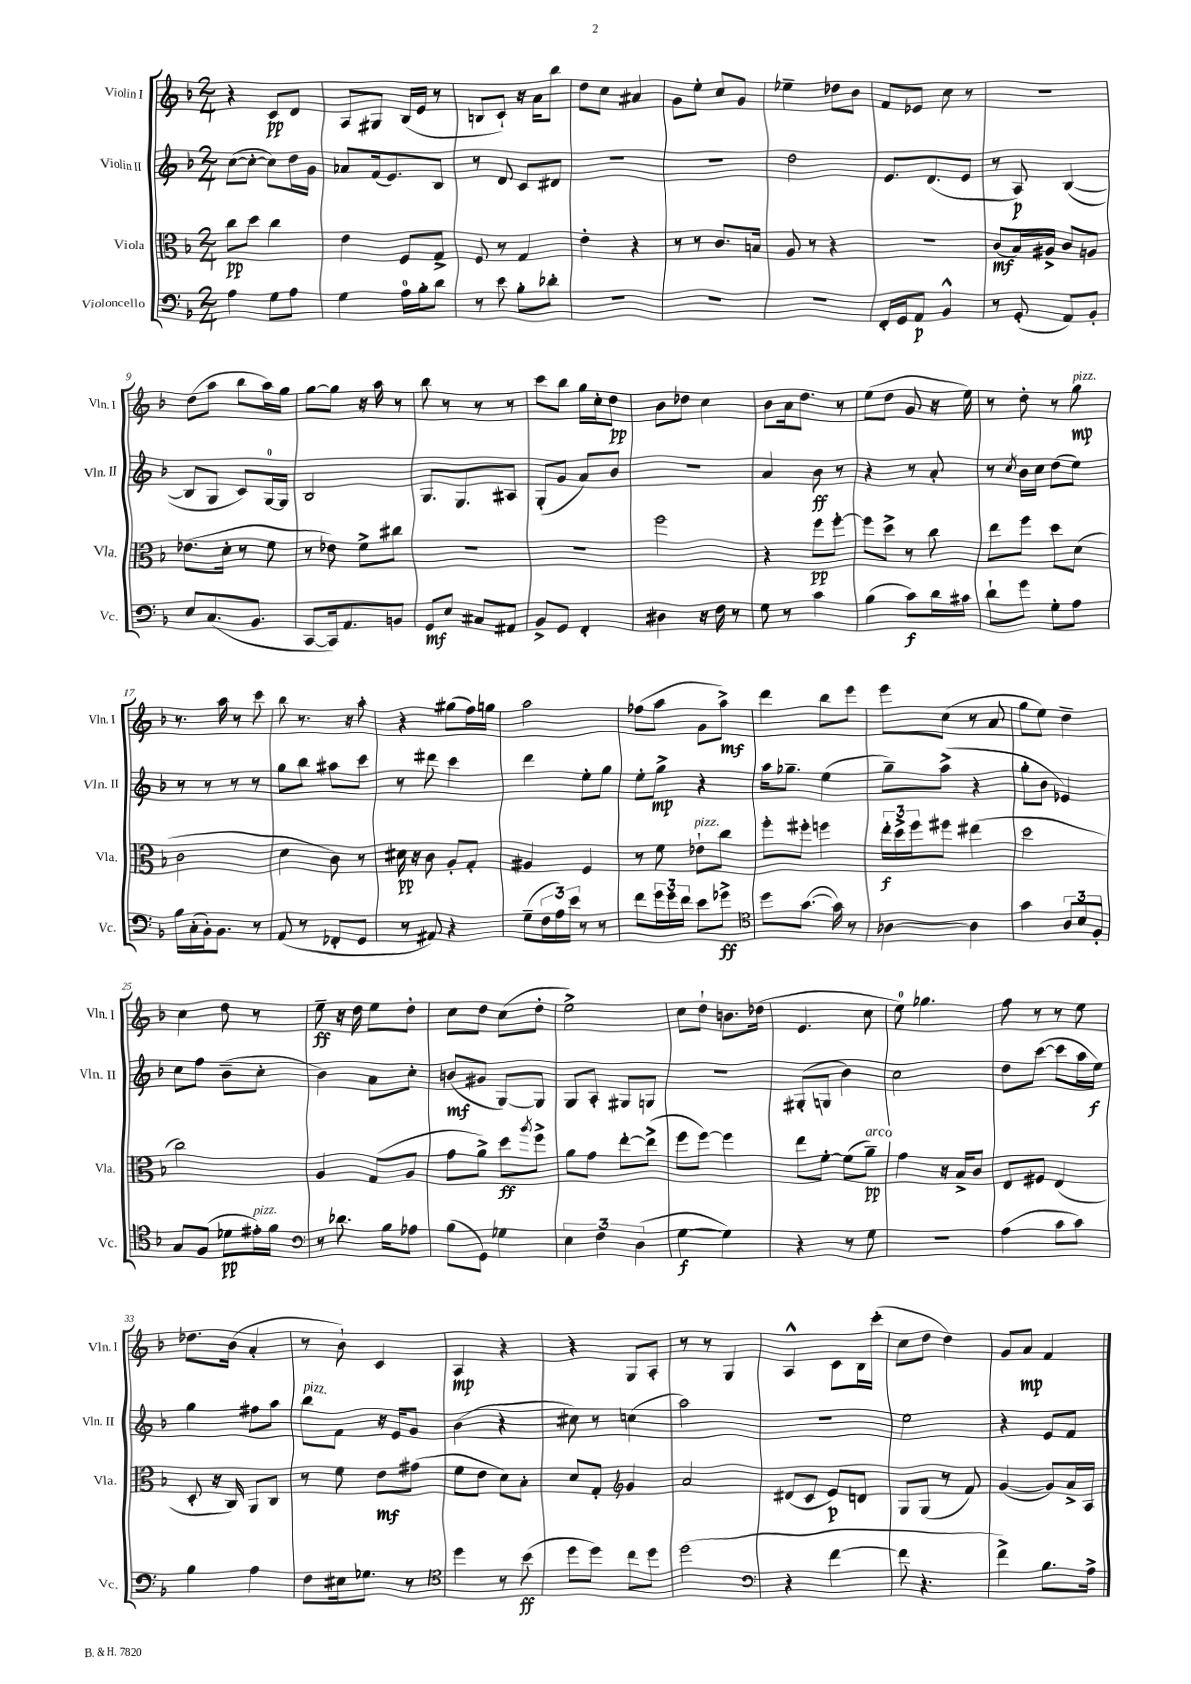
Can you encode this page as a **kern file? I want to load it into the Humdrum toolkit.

**kern	**dynam	**kern	**dynam	**kern	**dynam	**kern	**dynam
*part4	*part4	*part3	*part3	*part2	*part2	*part1	*part1
*staff4	*staff4	*staff3	*staff3	*staff2	*staff2	*staff1	*staff1
*I"Violoncello	*	*I"Viola	*	*I"Violin II	*	*I"Violin I	*
*I'Vc.	*	*I'Vla.	*	*I'Vln. II	*	*I'Vln. I	*
*clefF4	*	*clefC3	*	*clefG2	*	*clefG2	*
*k[b-]	*	*k[b-]	*	*k[b-]	*	*k[b-]	*
*M2/4	*	*M2/4	*	*M2/4	*	*M2/4	*
=1	=1	=1	=1	=1	=1	=1	=1
4A\	.	8cc\L	pp	([8cc\L	.	4r	.
.	.	8dd\J	.	8cc'\J_	.	.	.
8G\L	.	4cc\	.	8cc\L])	.	8c/L	pp
8A\J	.	.	.	16dd\L	.	8d/J	.
.	.	.	.	16g\JJ	.	.	.
=2	=2	=2	=2	=2	=2	=2	=2
4G\	.	4e\	.	8a-X/L	.	8A/L	.
.	.	.	.	(16f/k	.	8G#X/J	.
.	.	.	.	8.e/)	.	.	.
16A\LL	.	8F/L	.	.	.	(16B-/LL	.
16B-'\J	.	.	.	.	.	16e/JJ	.
8d\J	.	8G^/J	.	8B-/J	.	8r	.
=3	=3	=3	=3	=3	=3	=3	=3
8r	.	8F/	.	8r	.	8Bn/L	.
8e\	.	8r	.	8d/	.	8c`/J)	.
8B-'\L	.	4G/	.	8c/L	.	16r	.
.	.	.	.	.	.	16a\KL	.
8d-X'\J	.	.	.	8d#X/J	.	8bb-\J	.
=4	=4	=4	=4	=4	=4	=4	=4
2r	.	4e'\	.	2r	.	8dd\L	.
.	.	.	.	.	.	8cc\J	.
.	.	4r	.	.	.	4a#X/	.
=5	=5	=5	=5	=5	=5	=5	=5
2r	.	8r	.	2r	.	8g\L	.
.	.	8r	.	.	.	8ee'\J	.
.	.	8.c/L	.	.	.	8cc/L	.
.	.	.	.	.	.	8g/J	.
.	.	16Bn/Jk	.	.	.	.	.
=6	=6	=6	=6	=6	=6	=6	=6
2r	.	8A/	.	2dd\	.	4ee-X~\	.
.	.	8r	.	.	.	.	.
.	.	4r	.	.	.	8dd-X\L	.
.	.	.	.	.	.	8b-\J	.
=7	=7	=7	=7	=7	=7	=7	=7
16FF'/LL	.	2r	.	8.e/L	.	8f/L	.
16GG/J	.	.	.	.	.	.	.
8AA/J	p	.	.	.	.	8e-X/J	.
.	.	.	.	(8.d/	.	.	.
4BB-^^/	.	.	.	.	.	8cc\	.
.	.	.	.	8e/J	.	8r	.
=8	=8	=8	=8	=8	=8	=8	=8
8r	.	(8c/L	mf	8r	.	2r	.
(8GG'/	.	16B-/L)	.	8A/)	p	.	.
.	.	16A#X^/JJ	.	.	.	.	.
8AA/L)	.	8c/L	.	([4B-/	.	.	.
8BB-'/J	.	8An/J	.	.	.	.	.
!!LO:LB:g=z
=9	=9	=9	=9	=9	=9	=9	=9
8E/L	.	(8.e-X\L	.	8B-/L]	.	(8dd\L	.
(8.C/	.	.	.	8G/J	.	8aa\J	.
.	.	16d'\Jk	.	.	.	.	.
.	.	8r	.	8c/L)	.	8bb-\L	.
8.BB-/J	.	.	.	.	.	.	.
.	.	8f\	.	[16G/L	.	16aa\L)	.
.	.	.	.	16G/JJ]	.	16gg\JJ	.
=10	=10	=10	=10	=10	=10	=10	=10
[8CC/L	.	8r	.	2B-/	.	[8gg\L	.
16CC/k])	.	8e-X\)	.	.	.	8gg\J]	.
8.AA/	.	.	.	.	.	.	.
.	.	8f^\L	.	.	.	16r	.
.	.	.	.	.	.	16aa\	.
8BBn/J	.	8cc#X\J	.	.	.	8r	.
=11	=11	=11	=11	=11	=11	=11	=11
8GG/L	mf	2r	.	8.G/L	.	8bb-\	.
8E/J	.	.	.	.	.	8r	.
.	.	.	.	8.G/	.	.	.
8C#X/L	.	.	.	.	.	8r	.
8AA#X/J	.	.	.	8A#X/J	.	8r	.
=12	=12	=12	=12	=12	=12	=12	=12
8BB-^/L	.	2r	.	(8G'/L	.	8ccc\L	.
8GG/J	.	.	.	8g/J	.	8bb-\J	.
4FF'/	.	.	.	8a/L)	.	16gg\LL	.
.	.	.	.	.	.	16cc'\J	.
.	.	.	.	8b-/J	.	8dd\J	pp
=13	=13	=13	=13	=13	=13	=13	=13
4D#X\	.	2ff\	.	2r	.	8b-\L	.
.	.	.	.	.	.	8dd-X\J	.
16r	.	.	.	.	.	4cc\	.
16F\	.	.	.	.	.	.	.
8r	.	.	.	.	.	.	.
=14	=14	=14	=14	=14	=14	=14	=14
8G\	.	4r	.	4a/	.	8b-\L	.
8r	.	.	.	.	.	16a\k	.
.	.	.	.	.	.	8.dd\J	.
4c\	.	8ff\L	pp	8b-\	ff	.	.
.	.	[8ff'\J	.	8r	.	8r	.
=15	=15	=15	=15	=15	=15	=15	=15
(4B-\	.	8ff\L]	.	4r	.	(8ee\L	.
.	.	8dd^\J	.	.	.	8dd\J	.
8c\L)	f	8r	.	8r	.	8g/	.
16d\L	.	8cc\	.	8a'/	.	16r	.
16c#X\JJ	.	.	.	.	.	16ee\)	.
=16	=16	=16	=16	=16	=16	=16	=16
8d`\L	.	8ee\L	.	8r	.	8r	.
.	.	.	.	8qcc/	.	.	.
8g\J	.	8ff\J	.	16b-\LL	.	8dd'\	.
.	.	.	.	16cc\JJ	.	.	.
8G'\L	.	8dd\L	.	(8dd\L	.	8r	.
!	!	!	!	!	!	!LO:TX:a:i:t=pizz.	!
8A\J	.	(8d\J	.	8ee\J)	.	8gg\	mp
!!LO:LB:g=z
=17	=17	=17	=17	=17	=17	=17	=17
16B-\LL	.	2c\	.	8r	.	8.r	.
(16C'\	.	.	.	.	.	.	.
16BB-'\J)	.	.	.	8r	.	.	.
8.BB-\J	.	.	.	.	.	16aa\	.
.	.	.	.	8r	.	8r	.
8r	.	.	.	8r	.	8ccc\	.
=18	=18	=18	=18	=18	=18	=18	=18
(8AA/	.	4d\	.	8gg\L	.	8bb-\	.
8r	.	.	.	8bb-\J	.	8.r	.
8FF-X'/L	.	8c\)	.	8aa#X\L	.	.	.
.	.	.	.	.	.	16r	.
8GG/J	.	8r	.	8ccc\J	.	8aa'\	.
=19	=19	=19	=19	=19	=19	=19	=19
8r	.	16d#X\	pp	8r	.	4r	.
.	.	16r	.	.	.	.	.
8AA#X/)	.	8c\	.	8ddd#X\	.	.	.
4r	.	8A'/L	.	4ccc\	.	(8gg#X\L	.
.	.	8G'/J	.	.	.	16ff\L)	.
.	.	.	.	.	.	16ggn\JJ	.
=20	=20	=20	=20	=20	=20	=20	=20
(8G~\L	.	4A#X/	.	4ddd\	.	2aa\	.
24F\L	.	.	.	.	.	.	.
24A\)	.	.	.	.	.	.	.
24e\JJ	.	.	.	.	.	.	.
8r	.	4F/	.	8ee'\L	.	.	.
8r	.	.	.	8gg\J	.	.	.
=21	=21	=21	=21	=21	=21	=21	=21
8f\L	.	8r	.	8ee'\L	.	(8ff-X\L	.
24g\L	.	8f\	.	8gg^\J	mp	8aa\J	.
24g\	.	.	.	.	.	.	.
24f\JJ	.	.	.	.	.	.	.
!	!	!LO:TX:a:i:t=pizz.	!	!	!	!	!
8e\L	.	8e-X`\L	.	4r	.	8g\L	.
8g-X^\J	ff	8cc\J	.	.	.	8aa^\J)	mf
=22	=22	=22	=22	=22	=22	=22	=22
*clefC4	*	*	*	*	*	*	*
8dd\L	.	8ff'\L	.	16aa\KL	.	4ddd\	.
.	.	.	.	8.gg-X~\J	.	.	.
([8.g\J	.	8ff#X'\J	.	.	.	.	.
.	.	4ffn\	.	(4ee\	.	8bb-\L	.
16g\])	.	.	.	.	.	.	.
8r	.	.	.	.	.	8eee\J	.
=23	=23	=23	=23	=23	=23	=23	=23
[4A-X\	.	24ee'\LL	f	8gg~\L)	.	8eee\L	.
.	.	24dd^\	.	.	.	.	.
.	.	24ff\J	.	.	.	.	.
.	.	8ff#X\J	.	(8aa^\J	.	(8cc\J	.
4A-\]	.	(4ee#X\	.	4r	.	8r	.
.	.	.	.	.	.	8a/	.
=24	=24	=24	=24	=24	=24	=24	=24
4g\	.	2dd\	.	8gg'\L	.	8gg\L	.
.	.	.	.	8b-\J	.	8ee\J)	.
12A/L	.	.	.	4e-X/)	.	4dd~\	.
12B-/	.	.	.	.	.	.	.
12F'/J	.	.	.	.	.	.	.
!!LO:LB:g=z
=25	=25	=25	=25	=25	=25	=25	=25
8G/L	.	2cc\)	.	8cc\L	.	4cc\	.
(8F/J	.	.	.	8ff\J	.	.	.
8d-X\L	pp	.	.	(8b-~\L	.	8dd\	.
!LO:TX:a:i:t=pizz.	!	!	!	!	!	!	!
16e#X'\L)	.	.	.	8cc'\J	.	8r	.
16f\JJ	.	.	.	.	.	.	.
=26	=26	=26	=26	=26	=26	=26	=26
*clefF4	*	*	*	*	*	*	*
8r	.	4A/	.	4b-\)	.	8ee~\	ff
8.d-X\	.	.	.	.	.	16r	.
.	.	.	.	.	.	16dd\	.
.	.	(8G/L	.	8a\L	.	8ee\L	.
16B-\KL	.	.	.	.	.	.	.
8A-X\J	.	8A/J	.	8cc'\J	.	8dd'\J	.
=27	=27	=27	=27	=27	=27	=27	=27
(8B-\L	.	8g\L	.	(8bn/L	mf	8cc\L	.
8GG\J)	.	8a^\J)	.	8g#X/J	.	8dd\J	.
4G-X\	.	8dd\L	ff	[8G/L)	.	(8cc\L	.
.	.	8qaa/	.	.	.	.	.
.	.	8ff^\J	.	8G/J]	.	8dd'\J	.
=28	=28	=28	=28	=28	=28	=28	=28
6E\	.	8a\L	.	8G/L	.	2ee^\)	.
.	.	8g\J	.	8A'/J	.	.	.
6F\	.	.	.	.	.	.	.
.	.	[8ee'\L	.	8G#X/L	.	.	.
(6D\	.	.	.	.	.	.	.
.	.	(8ee^\J]	.	8Gn/J	.	.	.
=29	=29	=29	=29	=29	=29	=29	=29
[4G\	f	8ff\L	.	2r	.	8cc\L	.
.	.	[8ff\J)	.	.	.	8dd`\J	.
4G\])	.	4ff\]	.	.	.	8.bn\L	.
.	.	.	.	.	.	(16dd-X\Jk	.
=30	=30	=30	=30	=30	=30	=30	=30
4r	.	8ee\L	.	(8G#X'/L	.	4.e/	.
.	.	[8f'\J	.	8Gn/J	.	.	.
8r	.	(8f\L]	.	4b-\)	.	.	.
!	!	!LO:TX:a:i:t=arco	!	!	!	!	!
8G\	.	8a~\J)	pp	.	.	8cc\	.
=31	=31	=31	=31	=31	=31	=31	=31
2r	.	4g\	.	2cc\	.	8ee\)	.
.	.	.	.	.	.	4.gg-X\	.
.	.	16r	.	.	.	.	.
.	.	16B-^/KL	.	.	.	.	.
.	.	8c/J	.	.	.	.	.
=32	=32	=32	=32	=32	=32	=32	=32
(4A\	.	8E/L	.	8dd\L	.	8ff\	.
.	.	8F#X/J	.	([8ccc\J	.	8r	.
8c\L	.	(4E/	.	8ccc\L]	.	8r	.
8c\J)	.	.	.	16aa\L	.	8ee\	.
.	.	.	.	16ee\JJ)	f	.	.
!!LO:LB:g=z
=33	=33	=33	=33	=33	=33	=33	=33
4B-\	.	8D'/	.	4gg\	.	8.dd-X\L	.
.	.	16r	.	.	.	.	.
.	.	16C/)	.	.	.	(16b-\Jk	.
4A\	.	8AA/L	.	8ff#X\L	.	4a'/	.
.	.	8C/J	.	8aa\J	.	.	.
=34	=34	=34	=34	=34	=34	=34	=34
!	!	!	!	!LO:TX:a:i:t=pizz.	!	!	!
8F\L	.	8r	.	8bb-\L	.	8r	.
16E#X\k	.	8f\	.	8f\J	.	8b-`\)	.
8.G-X\J	.	.	.	.	.	.	.
.	.	8e\L	mf	16r	.	4c/	.
.	.	.	.	16e/KL	.	.	.
8r	.	(8g#X\J	.	8g/J	.	.	.
=35	=35	=35	=35	=35	=35	=35	=35
*clefC4	*	*	*	*	*	*	*
4dd\	.	8f\L	.	(4b-\	.	4A/	mp
.	.	8e\J	.	.	.	.	.
8r	.	8d\L)	.	4r	.	4r	.
(8b-\	ff	8B-'\J	.	.	.	.	.
=36	=36	=36	=36	=36	=36	=36	=36
8dd\L	.	8d/L	.	8cc#X\)	.	4r	.
8dd\J)	.	8G'/J	.	8r	.	.	.
*	*	*clefG2	*	*	*	*	*
8cc\L	.	4g/	.	(4ccn\	.	8G/L	.
8dd\J	.	.	.	.	.	8A'/J	.
=37	=37	=37	=37	=37	=37	=37	=37
(2dd\	.	2a/	.	2aa\)	.	8r	.
.	.	.	.	.	.	8r	.
.	.	.	.	.	.	4G/	.
=38	=38	=38	=38	=38	=38	=38	=38
*clefF4	*	*	*	*	*	*	*
4r	.	(8d#X/L	.	2r	.	4A^^/	.
.	.	8c/J	.	.	.	.	.
[4f\	.	8e/L)	p	.	.	8c\L	.
.	.	8dn/J	.	.	.	16B-\L	.
.	.	.	.	.	.	(16ccc'\JJ	.
=39	=39	=39	=39	=39	=39	=39	=39
8f\]	.	8G/L	.	2ee\	.	8cc\L	.
4.r	.	(8G/J	.	.	.	8dd\J	.
.	.	8r	.	.	.	4dd\)	.
.	.	8f/)	.	.	.	.	.
=40	=40	=40	=40	=40	=40	=40	=40
4f^\)	.	([4g/	.	4r	.	8g/L	.
.	.	.	.	.	.	8a/J	mp
8.B-\L	.	8g/L])	.	8e/L	.	4f/	.
.	.	16a^/L	.	8f/J	.	.	.
16A^\Jk	.	16A/JJ	.	.	.	.	.
==	==	==	==	==	==	==	==
*-	*-	*-	*-	*-	*-	*-	*-
